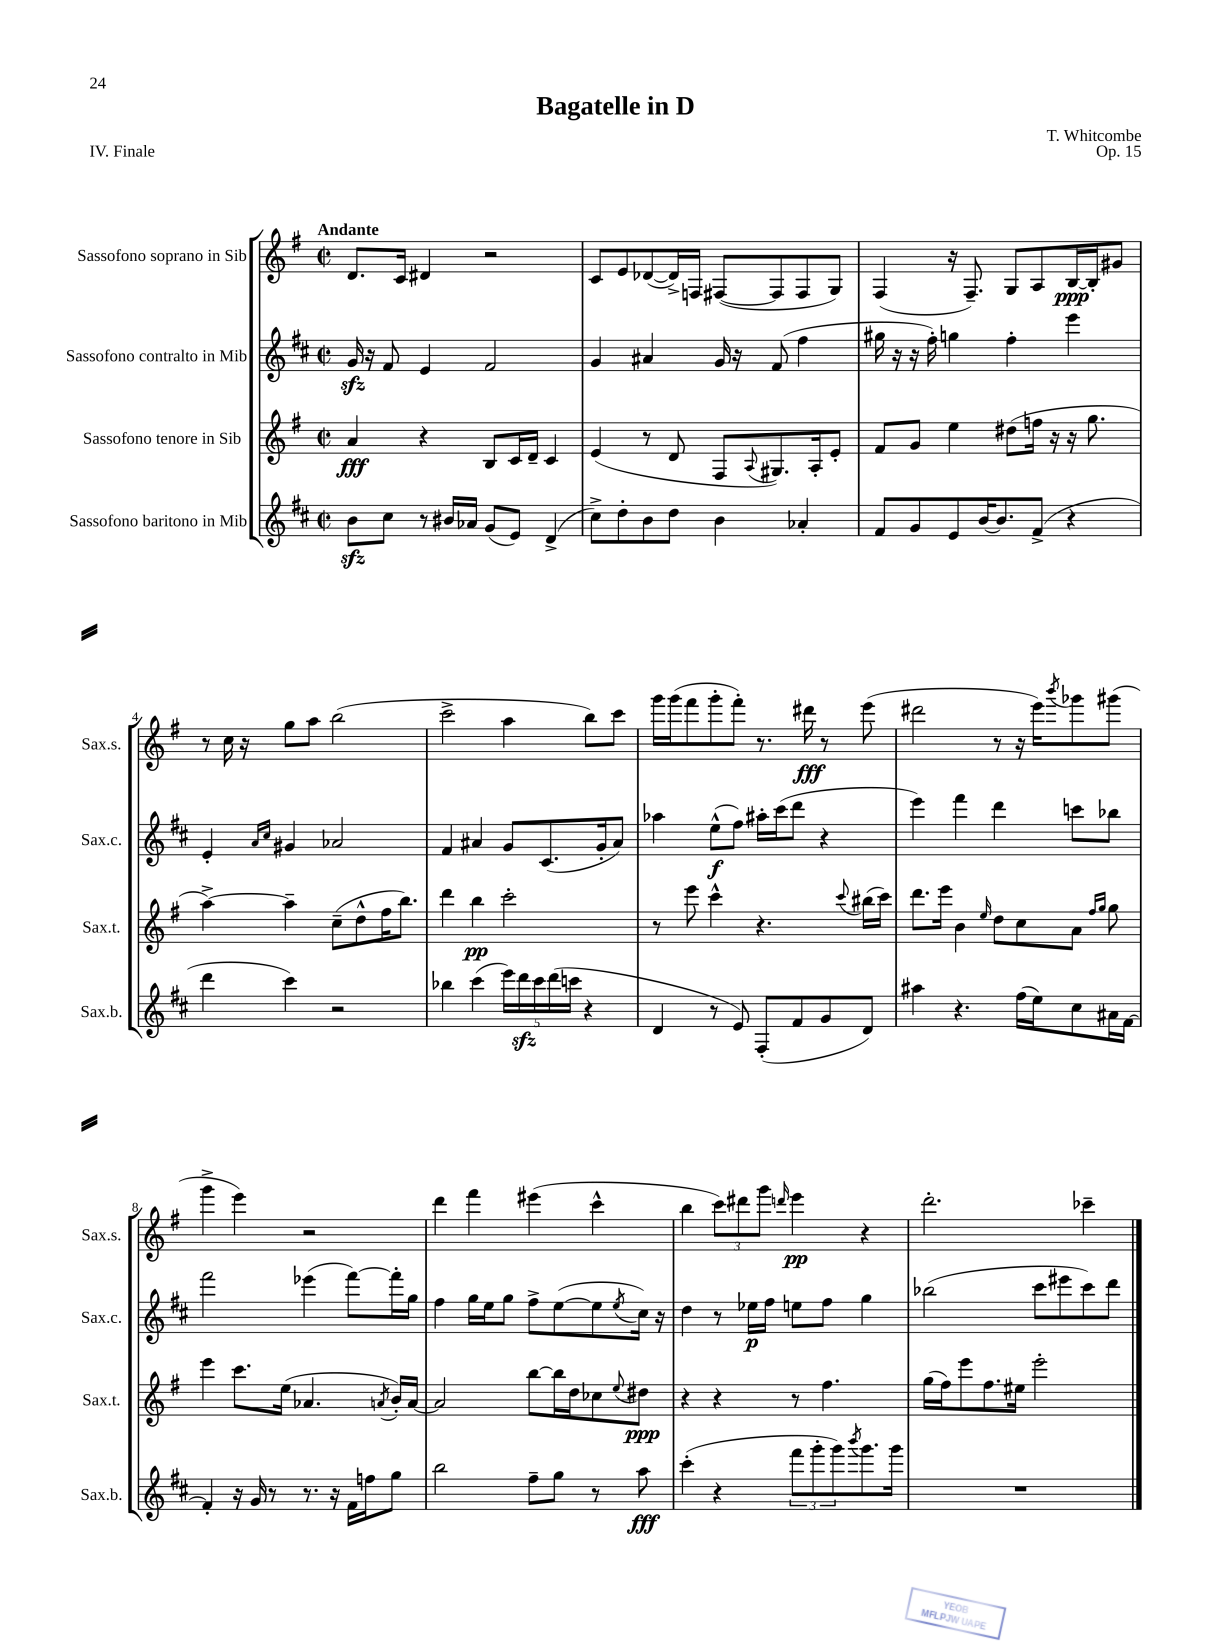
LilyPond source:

\header { title = "Bagatelle in D" composer = "T. Whitcombe" opus = "Op. 15" piece = "IV. Finale" }
<<
\new StaffGroup <<
\new Staff = "s0" \with { instrumentName = "Sassofono soprano in Sib" shortInstrumentName = "Sax.s." } {
    \clef treble \key g \major \defaultTimeSignature \time 2/2 \tempo "Andante"
    d'8. c'16 dis'4 r2 |
    c'8 e'8 des'8~( des'16->) f16 fis8~( fis8 fis8 g8) |
    fis4( r16 fis8.--) g8 a8 b16~\ppp b16-. gis'8 |
    r8 c''16 r16 g''8 a''8 b''2( |
    c'''2-> a''4 b''8) c'''8 |
    g'''16 g'''16( fis'''8 g'''8-. fis'''8-.) r8. dis'''16\fff r8 e'''8( |
    dis'''2 r8 r16 e'''16) \acciaccatura { b'''8 } ges'''8 gis'''8( |
    g'''4-> e'''4) r2 |
    d'''4 fis'''4 eis'''4( c'''4-^ |
    b''4 \tuplet 3/2 { c'''8) dis'''8 g'''8 } \grace { d'''16 } e'''4\pp r4 |
    d'''2.-. ces'''4-- \bar "|." |
}
\new Staff = "s1" \with { instrumentName = "Sassofono contralto in Mib" shortInstrumentName = "Sax.c." } {
    \clef treble \key d \major \defaultTimeSignature \time 2/2
    g'16\sfz r16 fis'8 e'4 fis'2 |
    g'4 ais'4 g'16 r16 fis'8( fis''4 |
    gis''16 r16 r16 fis''16-.) g''4 fis''4-. e'''4 |
    e'4-. \grace { a'16 cis''16 } gis'4 aes'2 |
    fis'4 ais'4 g'8 cis'8.( g'16-. ais'8) |
    aes''4 e''8-^\f( fis''8) ais''16-. cis'''16( d'''8 r4 |
    e'''4) fis'''4 d'''4 c'''8 bes''8 |
    fis'''2 ees'''4( fis'''8~) fis'''16-. g''16 |
    fis''4 g''16 e''16 g''8 fis''8-> e''8~( e''8 \acciaccatura { e''8 } cis''16) r16 |
    d''4 r8 ees''16\p fis''16 e''8 fis''8 g''4 |
    bes''2( cis'''8 eis'''8 cis'''8) d'''8 \bar "|." |
}
\new Staff = "s2" \with { instrumentName = "Sassofono tenore in Sib" shortInstrumentName = "Sax.t." } {
    \clef treble \key g \major \defaultTimeSignature \time 2/2
    a'4\fff r4 b8 c'16 d'16-- c'4 |
    e'4( r8 d'8 fis8 \appoggiatura { a8 } gis8.) a16-. e'8-. |
    fis'8 g'8 e''4 dis''8( f''16 r16 r16 g''8. |
    a''4~->) a''4-- c''8--( d''8-^ fis''16 b''8.) |
    d'''4 b''4\pp c'''2-. |
    r8 e'''8 c'''4-^ r4. \appoggiatura { c'''8 } bis''16( c'''16) |
    d'''8. e'''16 b'4 \grace { e''16 } d''8 c''8 a'8 \grace { fis''16 g''16 } g''8 |
    e'''4 c'''8. e''16( aes'4. \acciaccatura { a'8 } b'16-.) a'16~ |
    a'2 b''8~ b''16 d''16 ces''8 \appoggiatura { e''8 } dis''8\ppp |
    r4 r4 r8 fis''4. |
    g''16( fis''16) e'''8 fis''8. eis''16 e'''2-. \bar "|." |
}
\new Staff = "s3" \with { instrumentName = "Sassofono baritono in Mib" shortInstrumentName = "Sax.b." } {
    \clef treble \key d \major \defaultTimeSignature \time 2/2
    b'8\sfz cis''8 r8 bis'16 aes'16 g'8( e'8) d'4->( |
    cis''8->) d''8-. b'8 d''8 b'4 aes'4-. |
    fis'8 g'8 e'8 b'16~ b'8. fis'8->( r4 |
    d'''4 cis'''4) r2 |
    bes''4 cis'''4( \tuplet 5/4 { e'''16) d'''16\sfz cis'''16 d'''16( c'''16 } r4 |
    d'4 r8 e'8) fis8-.( fis'8 g'8 d'8) |
    ais''4 r4. fis''16( e''16) cis''8 ais'16 fis'16~ |
    fis'4-. r16 g'16 r8 r8. r16 fis'16 f''16 g''8 |
    b''2 fis''8-- g''8 r8 a''8\fff |
    cis'''4-.( r4 \tuplet 3/2 { fis'''8 g'''8-. g'''8) } \acciaccatura { b'''8 } g'''8. g'''16 |
    R1 \bar "|." |
}
>>
>>
